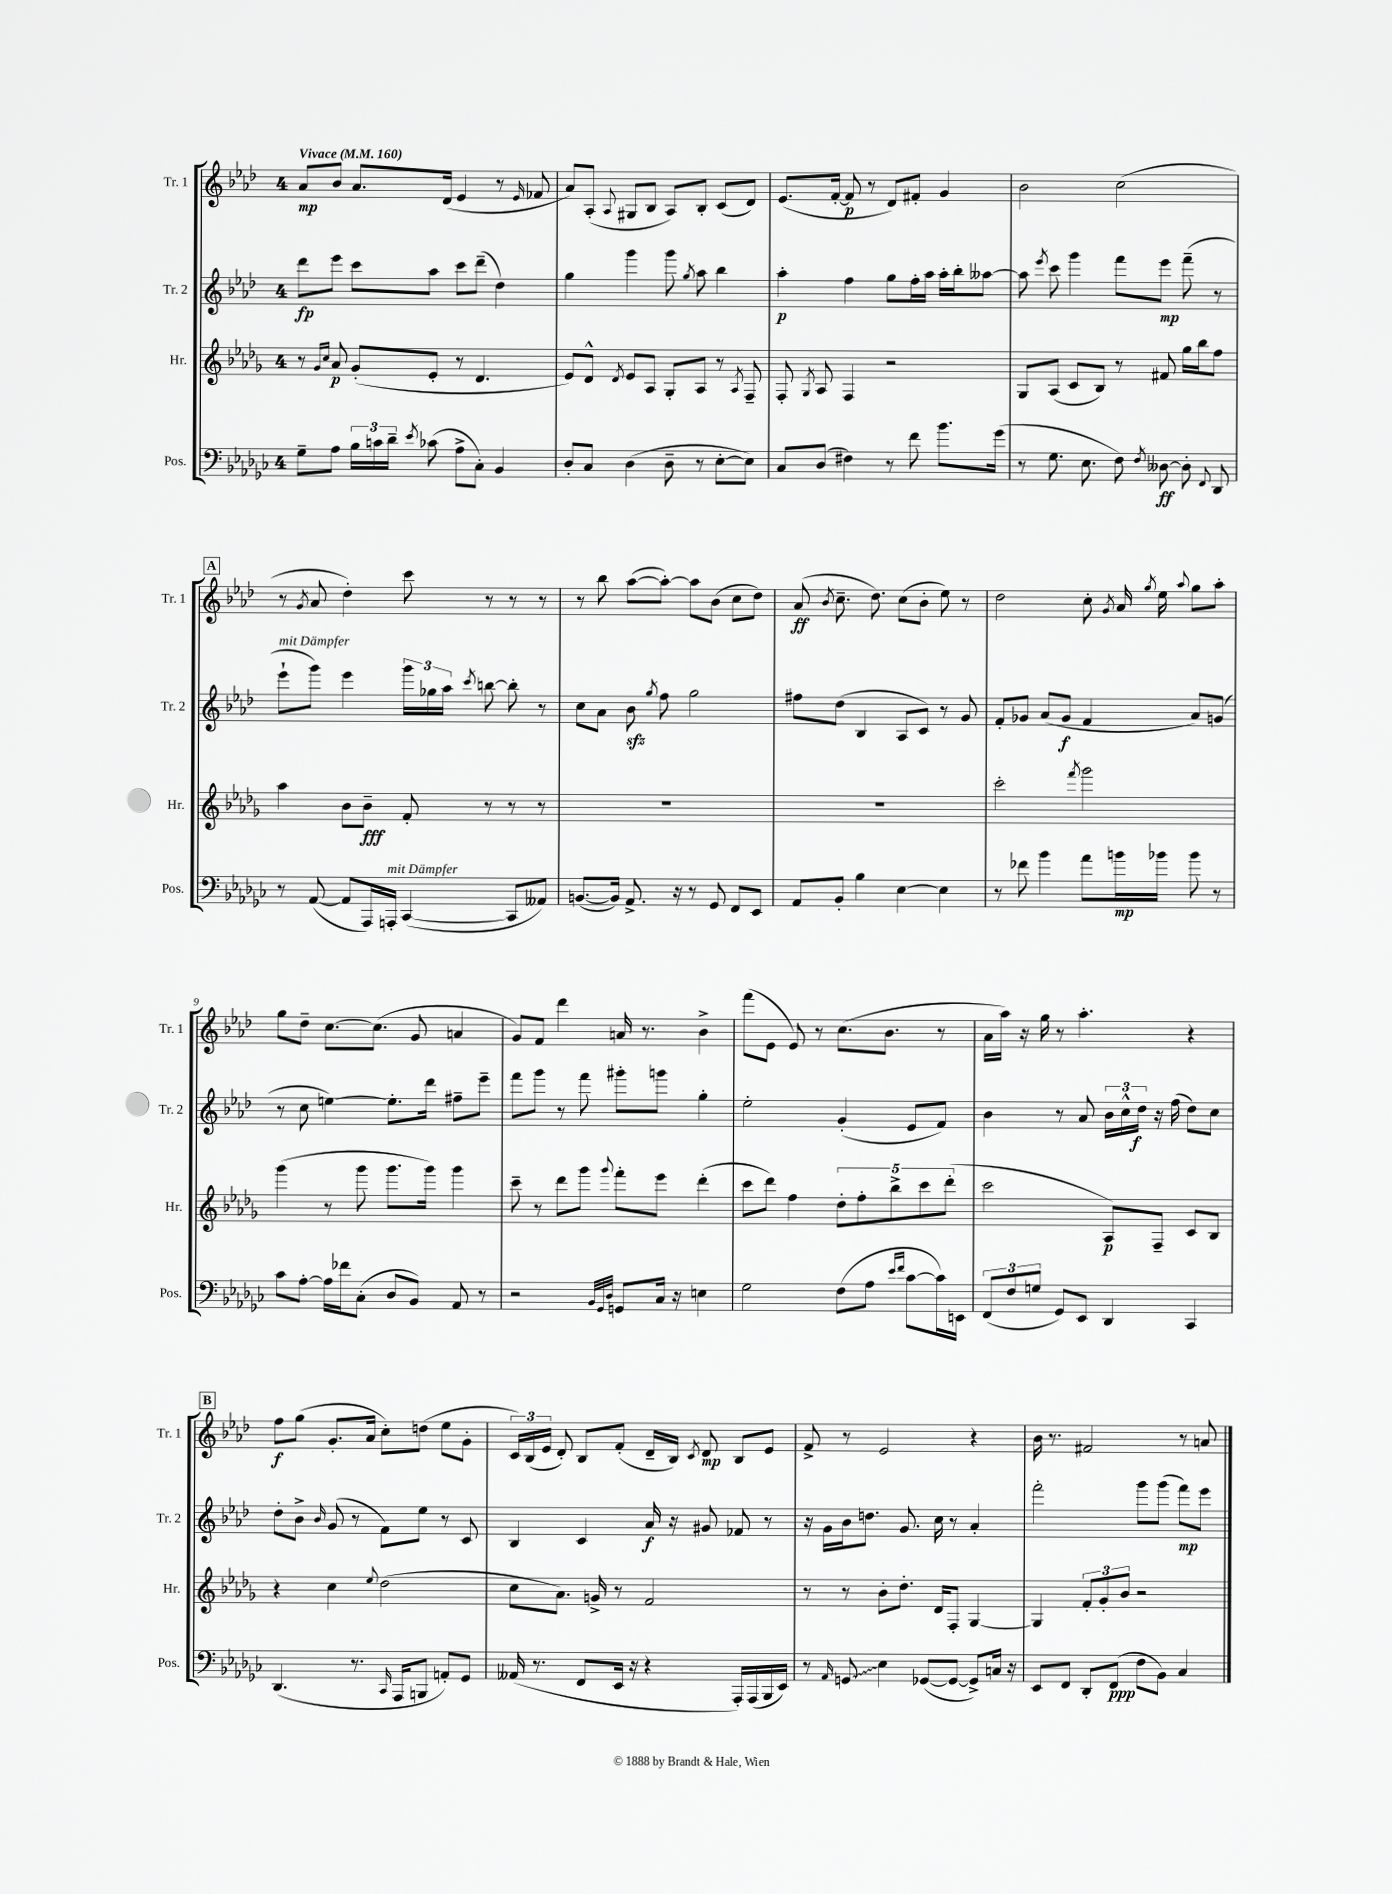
<<
\new StaffGroup <<
\new Staff = "s0" \with { instrumentName = "Tr. 1" shortInstrumentName = "Tr. 1" } {
    \clef treble \key aes \major \once \override Staff.TimeSignature.style = #'single-digit \time 4/4 \tempo "Vivace" 4 = 160
    \autoBeamOff aes'8[\mp bes'8] aes'8.[ des'16]( ees'4 r8 \grace { ees'16 } fes'8 |
    aes'8[) aes8]-.( \appoggiatura { aes8 } gis8[ bes8] aes8[) bes8]-. c'8[( des'8]) |
    ees'8.[( f'16]~-. f'8\p r8 des'8[) fis'8]-. g'4 |
    bes'2 c''2( |
    \mark \markup { \box "A" } r8 \acciaccatura { g'8 } aes'8 des''4-.) c'''8 r8 r8 r8 |
    r8 bes''8 aes''8[~( aes''8]~-.) aes''8[ bes'8]( c''8[ des''8]) |
    aes'8\ff( \acciaccatura { bes'8 } c''8.-- des''8.) c''8[( bes'8]-. ees''8) r8 |
    des''2 c''8-. \acciaccatura { g'8 } aes'16 \acciaccatura { g''8 } ees''16 \appoggiatura { aes''8 } g''8[ aes''8]-. |
    g''8[ des''8]-- c''8.[~ c''8.]( g'8 a'4 |
    g'8[) f'8] des'''4 a'16 r8. bes'4-> |
    f'''8[( ees'8] ees'8) r8 c''8.[( bes'8.] r8 |
    aes'16[ aes''16]) r16 g''16 r8 aes''4.-. r4 |
    \mark \markup { \box "B" } f''8[\f g''8]( g'8.[-. aes'16] c''8[-.) d''8]( ees''8[ g'8]-. |
    \tuplet 3/2 { c'16[) bes16( ees'16] } des'8-.) bes8[ f'8]-.( des'16[-- bes16]) \acciaccatura { c'8 } des'8\mp bes8[ ees'8] |
    f'8-> r8 ees'2 r4 |
    bes'16 r8. fis'2 r8 a'8 \bar "|." |
}
\new Staff = "s1" \with { instrumentName = "Tr. 2" shortInstrumentName = "Tr. 2" } {
    \clef treble \key aes \major \once \override Staff.TimeSignature.style = #'single-digit \time 4/4
    \autoBeamOff des'''8[\fp ees'''8] c'''8[ aes''8] c'''8[ des'''8]--( des''4) |
    g''4 g'''4 g'''8 \acciaccatura { g''8 } aes''8 bes''4 |
    aes''4-.\p f''4 g''8[ f''16-. aes''16] aes''16[-. bes''16-. aeses''8]~ |
    aeses''8 \acciaccatura { ees'''8 } c'''8 g'''4 f'''8[ ees'''8]\mp f'''8--( r8 |
    \mark \markup { \box "A" } ees'''8[-!^\markup { \italic "mit Dämpfer" } g'''8]) ees'''4 \tuplet 3/2 { g'''16[ ges''16 aes''16] } \acciaccatura { c'''8 } b''8~ b''8-. r8 |
    c''8[ aes'8] bes'8\sfz \acciaccatura { g''8 } f''8 g''2 |
    fis''8[ des''8]( bes4 aes8[ c'8]) r8 g'8 |
    f'8[-. ges'8] aes'8[( ges'8]\f f'4 aes'8[) g'8]( |
    r8 c''8 e''4~) e''8.[-. des'''16] fis''8[-- ees'''8]-- |
    f'''8[ g'''8] r8 f'''8 gis'''8[-. g'''8] g''4-. |
    ees''2-. g'4-.( ees'8[ f'8]) |
    bes'4 r8 aes'8 \tuplet 3/2 { bes'16[ c''16-^ des''16]\f } r16 f''16( des''8[) c''8] |
    \mark \markup { \box "B" } des''8[-. bes'8]-> \grace { bes'16 } g'8( r8 f'8[) ees''8] r8 c'8 |
    bes4 c'4 aes'16\f r16 gis'8 fes'8 r8 |
    r16 g'16[ bes'16 d''8.] g'8. c''16 r8 aes'4-. |
    f'''2-. g'''8[ g'''8]( f'''8[\mp) ees'''8] \bar "|." |
}
\new Staff = "s2" \with { instrumentName = "Hr." shortInstrumentName = "Hr." } {
    \clef treble \key des \major \once \override Staff.TimeSignature.style = #'single-digit \time 4/4
    \autoBeamOff r8 \grace { ges'16[ c''16] } aes'8\p ges'8[-.( ees'8]-. r8 des'4. |
    ees'8[) des'8]-^ \acciaccatura { des'8 } ees'8[ aes8] ges8[-. aes8] r8 \acciaccatura { aes8 } f8-- |
    f8-. \acciaccatura { ges8 } aes8 f4 r2 |
    ges8[ aes8]( c'8[ bes8]) r8 fis'8 ges''16[ bes''16 f''8] |
    \mark \markup { \box "A" } aes''4 bes'8[ bes'8]--\fff f'8-. r8 r8 r8 |
    R1 |
    R1 |
    c'''2-. \acciaccatura { f'''8 } ges'''2 |
    ges'''4( r8 ges'''8 ges'''8.[ ges'''16]) ges'''4 |
    c'''8-- r8 des'''8[ ges'''8] \appoggiatura { ges'''8 } f'''8[-. ees'''8] des'''4-.( |
    c'''8[ des'''8]) f''4 \tuplet 5/4 { des''8[-. f''8-. bes''8-> c'''8 des'''8]-.( } |
    c'''2 aes8[\p) f8]-- c'8[ bes8] |
    \mark \markup { \box "B" } r4 c''4 \appoggiatura { ees''8 } des''2( |
    c''8[ aes'8.]) g'16-> r8 f'2 |
    r8 r8 bes'8[-. des''8.]-. des'16[ f8]-. ges4~ |
    ges4 \tuplet 3/2 { f'8[-. ges'8-. bes'8] } r2 \bar "|." |
}
\new Staff = "s3" \with { instrumentName = "Pos." shortInstrumentName = "Pos." } {
    \clef bass \key ges \major \once \override Staff.TimeSignature.style = #'single-digit \time 4/4
    \autoBeamOff ges8[-- aes8] \tuplet 3/2 { bes16[ c'16 des'16]-- } \acciaccatura { ees'8 } ces'8( aes8[-> ces8]-.) bes,4 |
    des8[-. ces8] des4( des8-- r8 ees8[~-. ees8]) |
    ces8[ des8]( fis4) r8 f'8 bes'8.[ ges'16]( |
    r8 ges8. ees8. f8) \acciaccatura { f8 } deses8~\ff deses8-. \appoggiatura { f,8 } des,8 |
    \mark \markup { \box "A" } r8 aes,8~( aes,8[ aes,,16) a,,16]-.^\markup { \italic "mit Dämpfer" } ces,4~( ces,8[ aeses,8]) |
    b,8.[~( b,16]) aes,8.-> r16 r8 ges,8 f,8[ ees,8] |
    aes,8[ bes,8]-. bes4 ees4~ ees4 |
    r8 fes'8 bes'4 aes'8[ b'16\mp bes'16] bes'8 r8 |
    ces'8[ aes8]~-. aes16[ fes'16 ces8]-.( des8[ bes,8]) aes,8 r8 |
    r2 \grace { bes,32[ ges,32 des32] } g,8[ ces16] r16 e4 |
    ges2 f8[( aes8] \grace { ees'16[ f'16] } ces'8[~ ces'16) e,16] |
    \tuplet 3/2 { f,8[( f8 g8] } ges,8[) ees,8] des,4 ces,4 |
    \mark \markup { \box "B" } des,4.( r8. \grace { ces,16 } aes,,16[ b,,8] a,8[-.) ges,8] |
    aeses,16( r8. f,8[ ees,16] r16 r4 aes,,16[-.) aes,,16( bes,,16 ees,16]) |
    r8 \grace { aes,16 } \once \override Glissando.style = #'zigzag g,8\glissando ees4 ges,8[~( ges,8]~ ges,8[->) c16] r16 |
    ees,8[ f,8] des,8[-. f,8]\ppp( f8[ bes,8]) ces4 \bar "|." |
}
>>
>>
